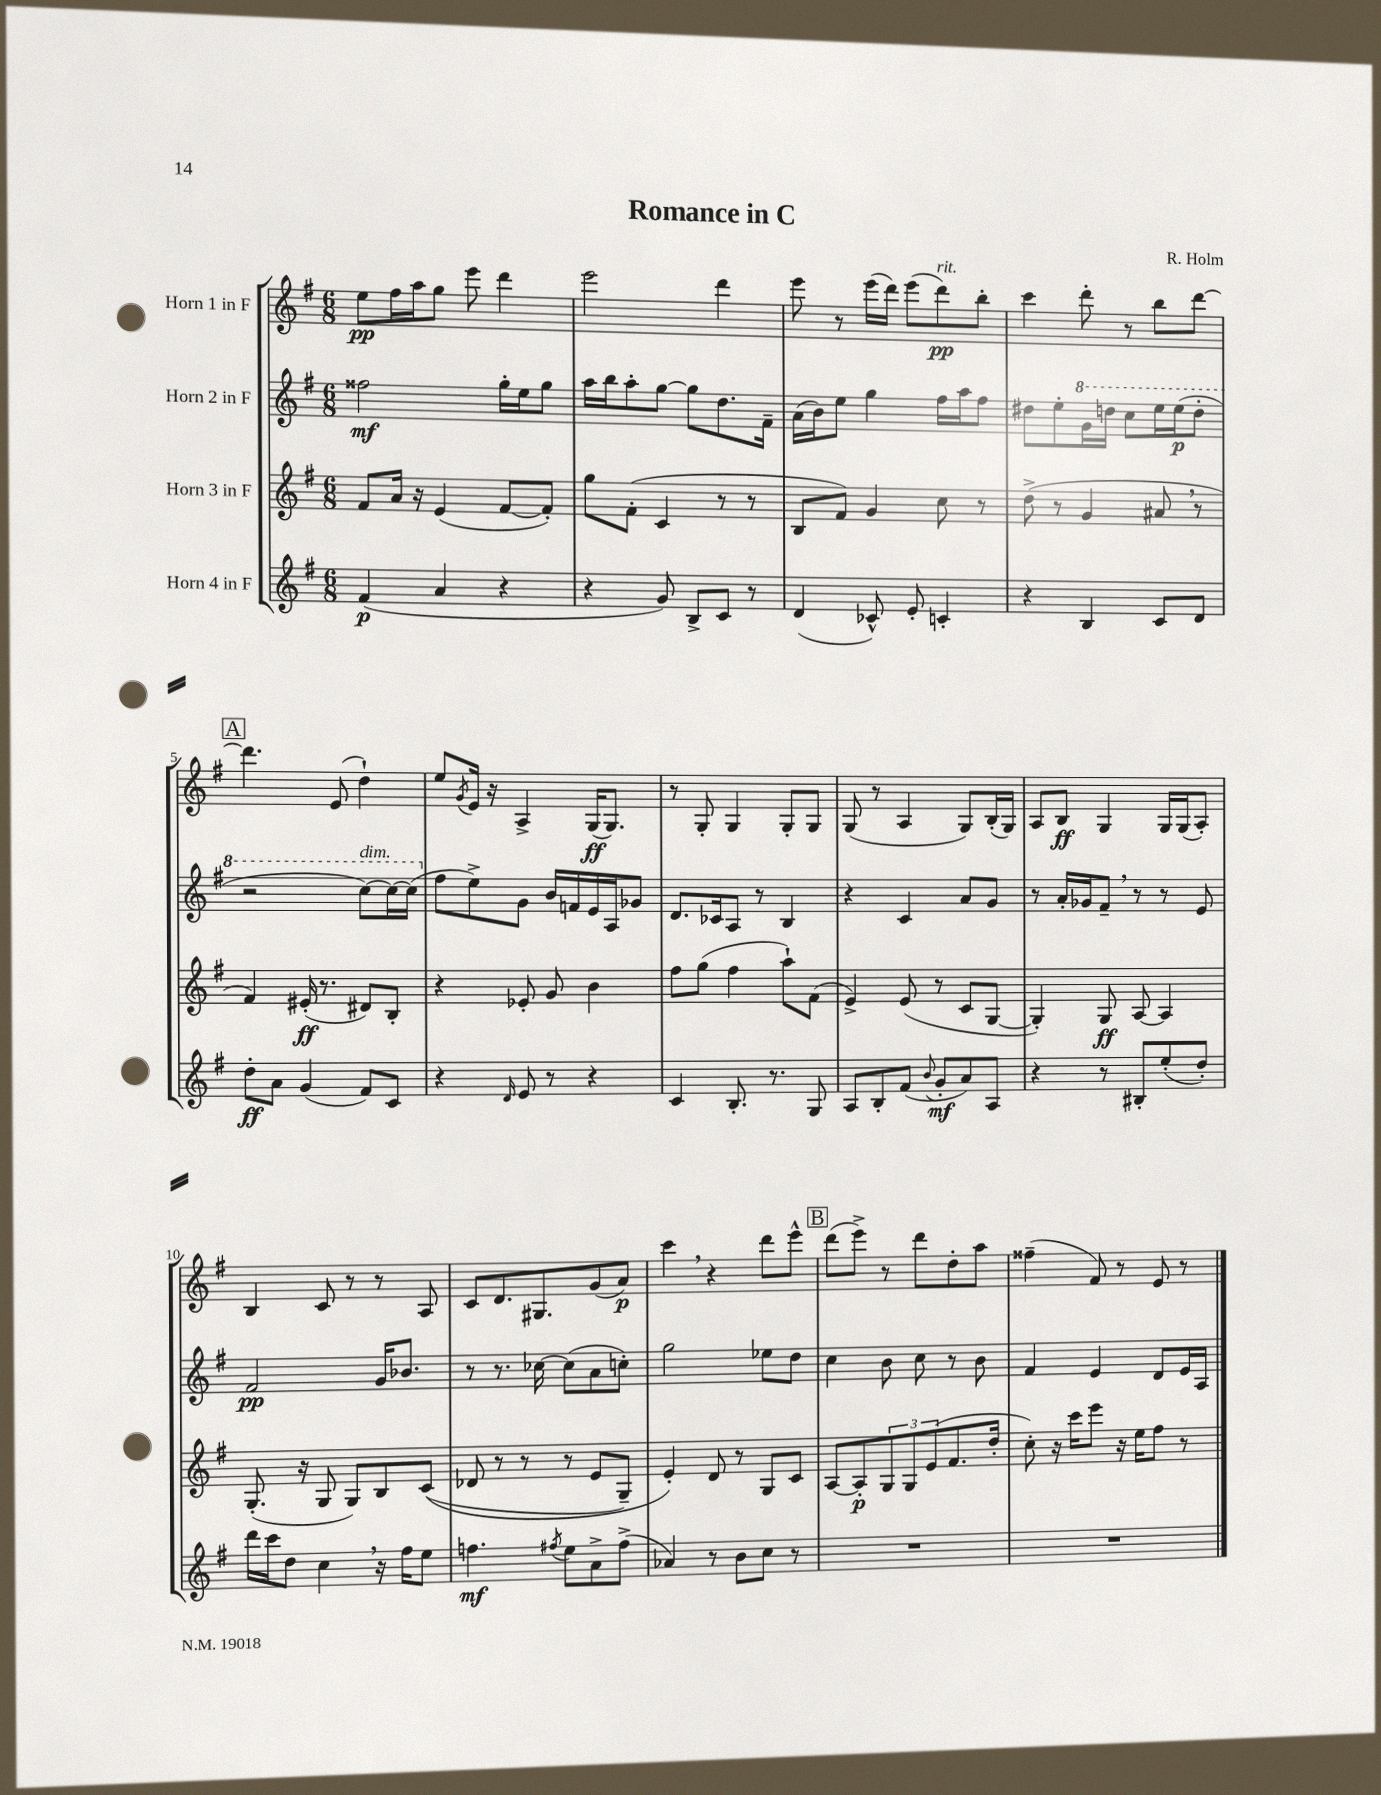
\header { title = "Romance in C" composer = "R. Holm" }
<<
\new StaffGroup <<
\new Staff = "s0" \with { instrumentName = "Horn 1 in F" } {
    \clef treble \key g \major \numericTimeSignature \time 6/8
    e''8\pp fis''16 a''16 g''8 e'''8 d'''4 |
    e'''2 d'''4 |
    e'''8 r8 e'''16( d'''16) e'''8( d'''8\pp^\markup { \italic "rit." }) b''8-. |
    c'''4 d'''8-. r8 b''8 d'''8~ |
    \mark \markup { \box "A" } d'''4. e'8( d''4-!) |
    e''8 \acciaccatura { g'8 } e'16 r16 a4-> g16\ff( g8.) |
    r8 g8-. g4 g8-. g8 |
    g8( r8 a4 g8) b16-.( g16) |
    a8 b8\ff g4 g16 g16( a8-.) |
    b4 c'8 r8 r8 a8 |
    c'8 d'8. gis8. g'8( a'8\p) |
    c'''4 \breathe r4 d'''8 e'''8-^ |
    \mark \markup { \box "B" } d'''8( e'''8->) r8 d'''8 d''8-. a''8 |
    fisis''4--( fis'8) r8 e'8 r8 \bar "|." |
}
\new Staff = "s1" \with { instrumentName = "Horn 2 in F" } {
    \clef treble \key g \major \numericTimeSignature \time 6/8
    fisis''2\mf g''16-. e''16 g''8 |
    a''16 b''16 a''8-. g''8~ g''8 d''8. fis'16-- |
    a'16( b'16) e''8 g''4 fis''16 a''16 fis''8 |
    dis''8 e''8-. \ottava #1 g''16 d'''!16 c'''8 e'''16 e'''16\p( d'''8-. |
    \mark \markup { \box "A" } r2 c'''8~^\markup { \italic "dim." }) c'''16~ c'''16( \ottava #0 |
    fis''8 e''8->) g'8 b'16 f'16 e'16 a16 ges'8 |
    d'8. ces'16 a8 r8 b4 |
    r4 c'4 a'8 g'8 |
    r8 a'16-. ges'16 fis'8-- \breathe r8 r8 e'8 |
    fis'2\pp g'16 bes'8. |
    r8 r8. ces''16~ ces''8( a'8 c''8-.) |
    g''2 ees''8 d''8 |
    \mark \markup { \box "B" } c''4 b'8 c''8 r8 b'8 |
    fis'4 e'4 d'8 e'16 a16 \bar "|." |
}
\new Staff = "s2" \with { instrumentName = "Horn 3 in F" } {
    \clef treble \key g \major \numericTimeSignature \time 6/8
    fis'8 a'16 r16 e'4( fis'8~ fis'8-.) |
    g''8 fis'8-.( c'4 r8 r8 |
    b8 fis'8) g'4 c''8 r8 |
    d''8->( r8 g'4 ais'8 \breathe r8 |
    \mark \markup { \box "A" } fis'4) eis'16-.\ff( r8. dis'8) b8-. |
    r4 ees'8-. g'8 b'4 |
    fis''8 g''8( fis''4 a''8-!) fis'8( |
    e'4->) e'8( r8 c'8 g8~ |
    g4-.) g8\ff a8~ a4 |
    g8.-.( r16 g8 g8) b8 c'8(\( |
    des'8 r8 r8 r8 e'8 g8--) |
    e'4-.\) d'8 r8 g8 c'8 |
    \mark \markup { \box "B" } a8~ a8-.\p \tuplet 3/2 { g8 g8 e'8( } fis'8. d''16-. |
    c''8-.) r16 c'''16 e'''8 r16 e''16 fis''8 r8 \bar "|." |
}
\new Staff = "s3" \with { instrumentName = "Horn 4 in F" } {
    \clef treble \key g \major \numericTimeSignature \time 6/8
    fis'4\p( a'4 r4 |
    r4 g'8) b8-> c'8 r8 |
    d'4( ces'8-^) e'8-. c'4-. |
    r4 b4 c'8 d'8 |
    \mark \markup { \box "A" } d''8-.\ff a'8 g'4( fis'8) c'8 |
    r4 \grace { d'16 } e'8 r8 r4 |
    c'4 b8.-. r8. g8 |
    a8 b8-. fis'8( \appoggiatura { b'8 } g'8-.\mf a'8) a8 |
    r4 r8 bis8-. e''8-.( d''8-.) |
    d'''16 c'''16 d''8 c''4 \breathe r16 fis''16 e''8 |
    f''4.\mf \acciaccatura { fis''8 } e''8 a'8-> fis''8->( |
    aes'4) r8 b'8 c''8 r8 |
    \mark \markup { \box "B" } R2. |
    R2. \bar "|." |
}
>>
>>
